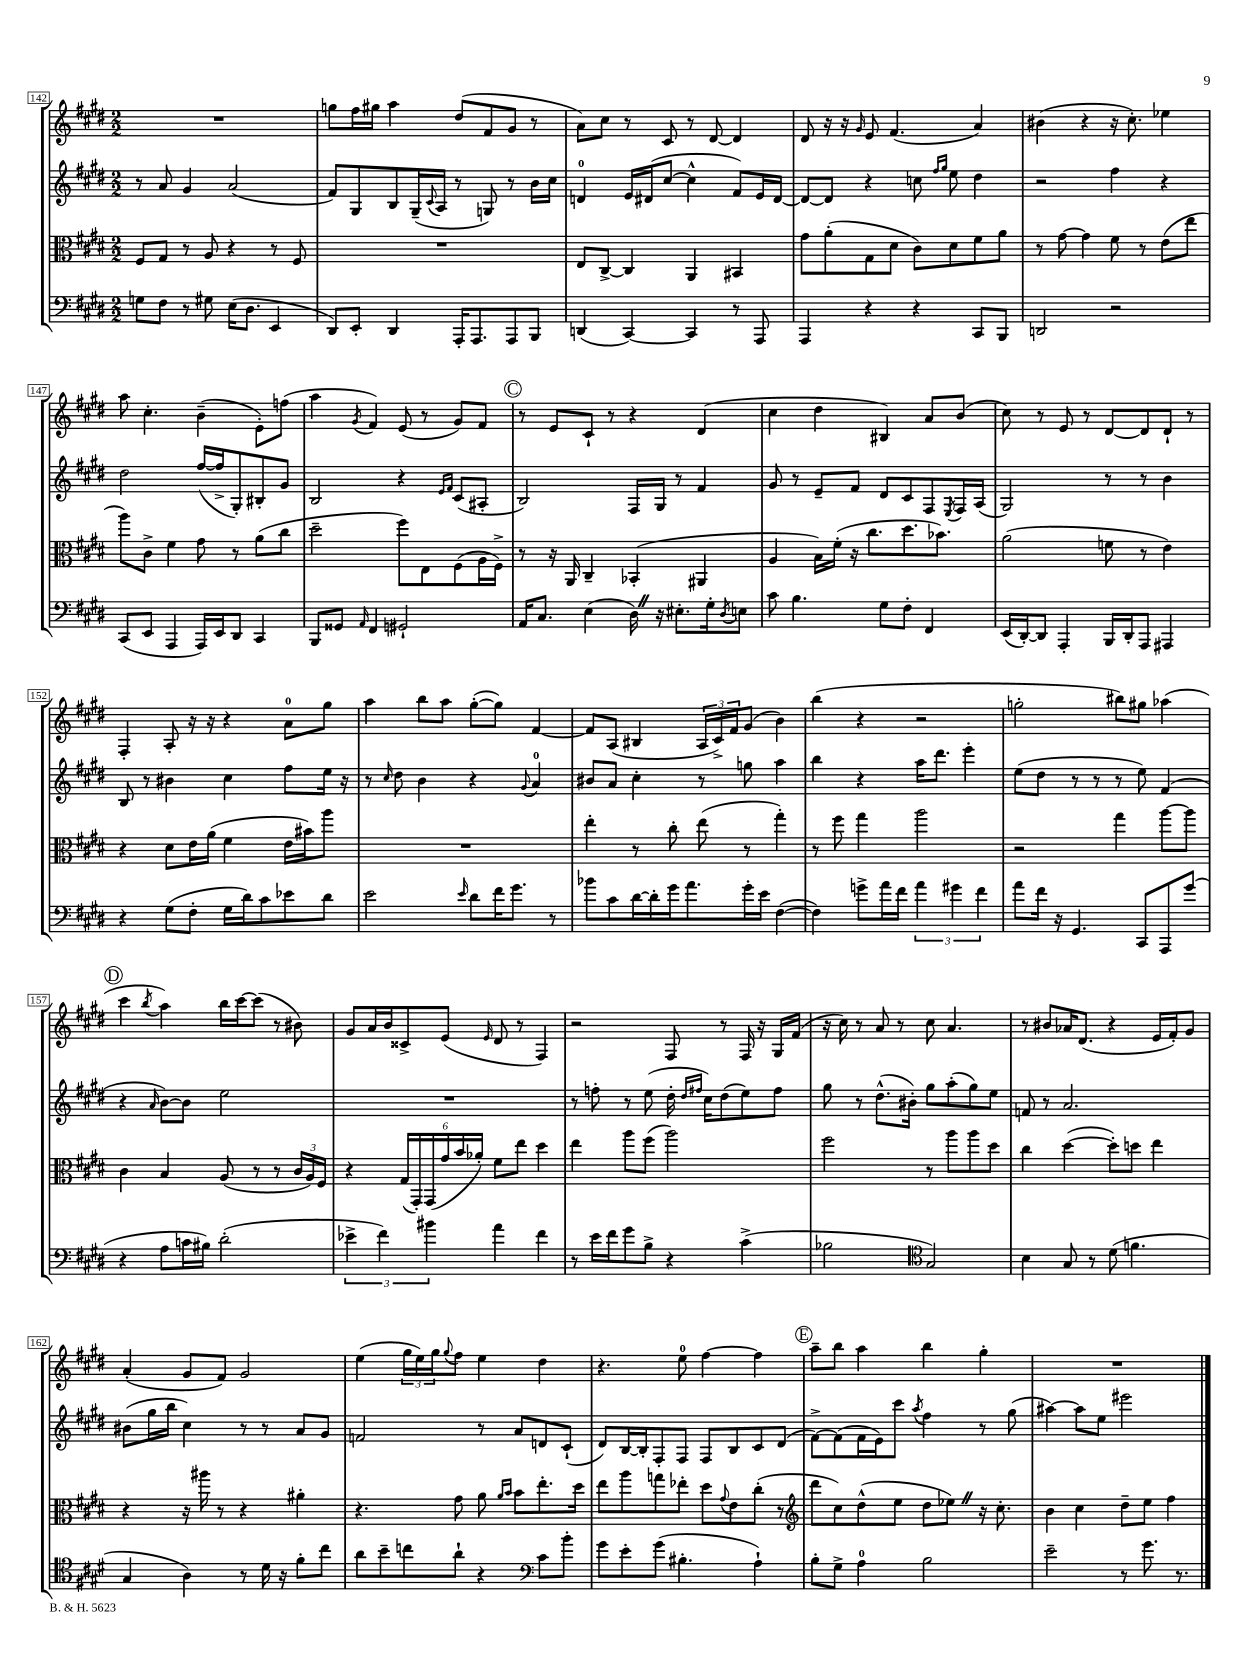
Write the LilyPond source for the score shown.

<<
\new StaffGroup <<
\new Staff = "s0" {
    \clef treble \key e \major \numericTimeSignature \time 2/2
    R1 |
    g''8 fis''16 gis''16 a''4 dis''8( fis'8 gis'8 r8 |
    a'8) cis''8 r8 cis'8 r8 dis'8~ dis'4 |
    dis'8 r16 r16 \grace { gis'16 } e'8 fis'4.( a'4) |
    bis'4( r4 r16 cis''8.-.) ees''4 |
    a''8 cis''4.-. b'4--( e'8-.) f''8( |
    a''4 \acciaccatura { gis'8 } fis'4) e'8( r8 gis'8) fis'8 |
    \mark \markup { \circle "C" } r8 e'8 cis'8-! r8 r4 dis'4( |
    cis''4 dis''4 bis4) a'8 b'8( |
    cis''8) r8 e'8 r8 dis'8~ dis'8 dis'8-! r8 |
    fis4-. a8-. r16 r16 r4 a'8-0 gis''8 |
    a''4 b''8 a''8 gis''8~-.( gis''8) fis'4~ |
    fis'8 a8( bis4 \tuplet 3/2 { a16 cis'16->) fis'16 } gis'8( b'4) |
    b''4( r4 r2 |
    g''2-. bis''8) gis''8 aes''4( |
    \mark \markup { \circle "D" } cis'''4 \acciaccatura { b''8 } a''4) b''16 cis'''16~ cis'''8( r8 bis'8) |
    gis'8 a'16 b'16 cisis'8-> e'8( \grace { e'16 } dis'8 r8 fis4) |
    r2 fis8 r8 fis16 r16 gis16 fis'16( |
    r16 cis''16) r8 a'8 r8 cis''8 a'4. |
    r8 bis'8 aes'16 dis'8.( r4 e'16 fis'16-.) gis'8 |
    a'4-.( gis'8 fis'8) gis'2 |
    e''4( \tuplet 3/2 { gis''16 e''16) gis''16 } \appoggiatura { gis''8 } fis''8 e''4 dis''4 |
    r4. e''8-0 fis''4~ fis''4 |
    \mark \markup { \circle "E" } a''8-- b''8 a''4 b''4 gis''4-. |
    R1 \bar "|." |
}
\new Staff = "s1" {
    \clef treble \key e \major \numericTimeSignature \time 2/2
    r8 a'8 gis'4 a'2( |
    fis'8) gis8 b8 gis16--( \appoggiatura { cis'8 } a16 r8 g8) r8 b'16 cis''16 |
    d'4-0 e'16 dis'16( cis''8~ cis''4-^ fis'8) e'16 dis'16~ |
    dis'8~ dis'8 r4 c''8 \grace { fis''16 gis''16 } e''8 dis''4 |
    r2 fis''4 r4 |
    dis''2 fis''16~( fis''16-> gis8-.) bis8-. gis'8 |
    b2 r4 \grace { e'16 fis'16 } cis'8( ais8-. |
    \mark \markup { \circle "C" } b2) fis16 gis16 r8 fis'4 |
    gis'8 r8 e'8-- fis'8 dis'8 cis'8 fis8 \acciaccatura { e8 } fis16 a16( |
    gis2) r8 r8 b'4 |
    b8 r8 bis'4 cis''4 fis''8 e''16 r16 |
    r8 \grace { cis''16 } dis''8 b'4 r4 \appoggiatura { gis'8 } a'4-0 |
    bis'8 a'8 cis''4-. r8 g''8 a''4 |
    b''4 r4 a''16 dis'''8. e'''4-. |
    e''8( dis''8 r8 r8 r8 e''8) fis'4( |
    \mark \markup { \circle "D" } r4 \grace { a'16 } b'8~) b'8 e''2 |
    R1 |
    r8 f''8-. r8 e''8( dis''16-. \grace { dis''16 fis''16 } cis''16) dis''8( e''8) fis''8 |
    gis''8 r8 dis''8.-^( bis'16-.) gis''8 a''8-.( gis''8) e''8 |
    f'8 r8 a'2. |
    bis'8( gis''16 b''16 cis''4) r8 r8 a'8 gis'8 |
    f'2 r8 a'8 d'8 cis'8-!( |
    dis'8) b16~ b16-. fis8-. fis8 fis8 b8 cis'8 dis'8( |
    \mark \markup { \circle "E" } fis'8~->) fis'8( fis'16 e'16) cis'''8 \acciaccatura { a''8 } fis''4 r8 gis''8( |
    ais''4~) ais''8 e''8 eis'''2 \bar "|." |
}
\new Staff = "s2" {
    \clef alto \key e \major \numericTimeSignature \time 2/2
    fis8 gis8 r8 a8 r4 r8 fis8 |
    R1 |
    e8 cis8~-> cis4 a,4 bis,4 |
    gis'8 a'8-.( gis8 dis'8 cis'8) dis'8 fis'8 a'8 |
    r8 gis'8~ gis'4 fis'8 r8 e'8( e''8 |
    a''8) cis'8-> fis'4 gis'8 r8 a'8( cis''8 |
    dis''2-- fis''8) e8 fis8( a16 fis16->) |
    \mark \markup { \circle "C" } r8 r16 a,16 cis4-- bes,4-.( ais,4 |
    a4 b16) fis'16-.( r16 cis''8. dis''8. bes'8.) |
    a'2( f'8 r8 e'4) |
    r4 dis'8 e'16 a'16( fis'4 e'16 bis'16) a''8 |
    R1 |
    e''4-. r8 cis''8-. e''8( r8 gis''4-.) |
    r8 fis''8 gis''4 a''2 |
    r2 gis''4 a''8~ a''8 |
    \mark \markup { \circle "D" } cis'4 b4 a8( r8 r8 \tuplet 3/2 { cis'16 a16) fis16 } |
    r4 \tuplet 6/4 { gis16( gis,16-.) gis,16( gis'16 b'16 aes'16-.) } fis'8 e''8 dis''4 |
    e''4 a''8 fis''8( a''2) |
    fis''2 r8 a''8 a''8 dis''8 |
    cis''4 dis''4~( dis''8-.) d''8 e''4 |
    r4 r16 ais''16 r8 r4 ais'4-. |
    r4. gis'8 a'8 \grace { a'16 b'16 } b'8 e''8.-. dis''16 |
    e''8 a''8 g''8 ees''8-. dis''8 \appoggiatura { gis'8 } e'8 cis''8-.( r8 |
    \mark \markup { \circle "E" } \clef treble dis'''8 cis''8) dis''8-^( e''8 dis''8 ees''8) \once \override BreathingSign.text = \markup { \musicglyph "scripts.caesura.straight" } \breathe r16 cis''8.-. |
    b'4 cis''4 dis''8-- e''8 fis''4 \bar "|." |
}
\new Staff = "s3" {
    \clef bass \key e \major \numericTimeSignature \time 2/2
    g8 fis8 r8 gis8 e16( dis8. e,4 |
    dis,8) e,8-. dis,4 a,,16-. a,,8. a,,8 b,,8 |
    d,4( cis,4~) cis,4 r8 a,,8 |
    a,,4 r4 r4 cis,8 b,,8 |
    d,2 r2 |
    cis,8( e,8 a,,4 a,,16) e,16 dis,8 cis,4 |
    b,,8 gisis,8 \grace { a,16 } fis,4 gis,2-! |
    \mark \markup { \circle "C" } a,16 cis8. e4( dis16) \once \override BreathingSign.text = \markup { \musicglyph "scripts.caesura.straight" } \breathe r16 eis8.-. gis16-. \acciaccatura { dis8 } e8 |
    cis'8 b4. gis8 fis8-. fis,4 |
    e,16( dis,16~-.) dis,8 a,,4-. b,,16 dis,16-. a,,8 ais,,4 |
    r4 gis8( fis8-. gis16 dis'16) cis'8 ees'8 dis'8 |
    e'2 \grace { e'16 } dis'8 fis'16 gis'8. r8 |
    bes'8 cis'8 dis'16~ dis'16-. gis'16 a'8. gis'16-. e'16 fis4~( |
    fis4) g'8-> a'16 fis'16 \tuplet 3/2 { a'4 gis'4 fis'4 } |
    a'8 fis'16 r16 gis,4. cis,8 a,,8 gis'8( |
    \mark \markup { \circle "D" } r4 a8 c'16 bis16) dis'2-.( |
    \tuplet 3/2 { ees'4-> fis'4) bis'4 } a'4 fis'4 |
    r8 e'16 fis'16 gis'8 b8-> r4 cis'4->( |
    bes2 \clef tenor gis2) |
    b4 gis8 r8 dis'8( f'4. |
    gis4 a4) r8 dis'16 r16 fis'8-. cis''8 |
    a'8 b'8-- c''8 a'8-! r4 \clef bass cis'8 b'8-. |
    gis'8 e'8-. gis'8( bis4.-. a4-!) |
    \mark \markup { \circle "E" } b8-. gis8-> a4-0 b2 |
    e'2-- r8 gis'8. r8. \bar "|." |
}
>>
>>
\layout { \context { \Score currentBarNumber = #142 \override BarNumber.stencil = #(make-stencil-boxer 0.1 0.3 ly:text-interface::print) } }
